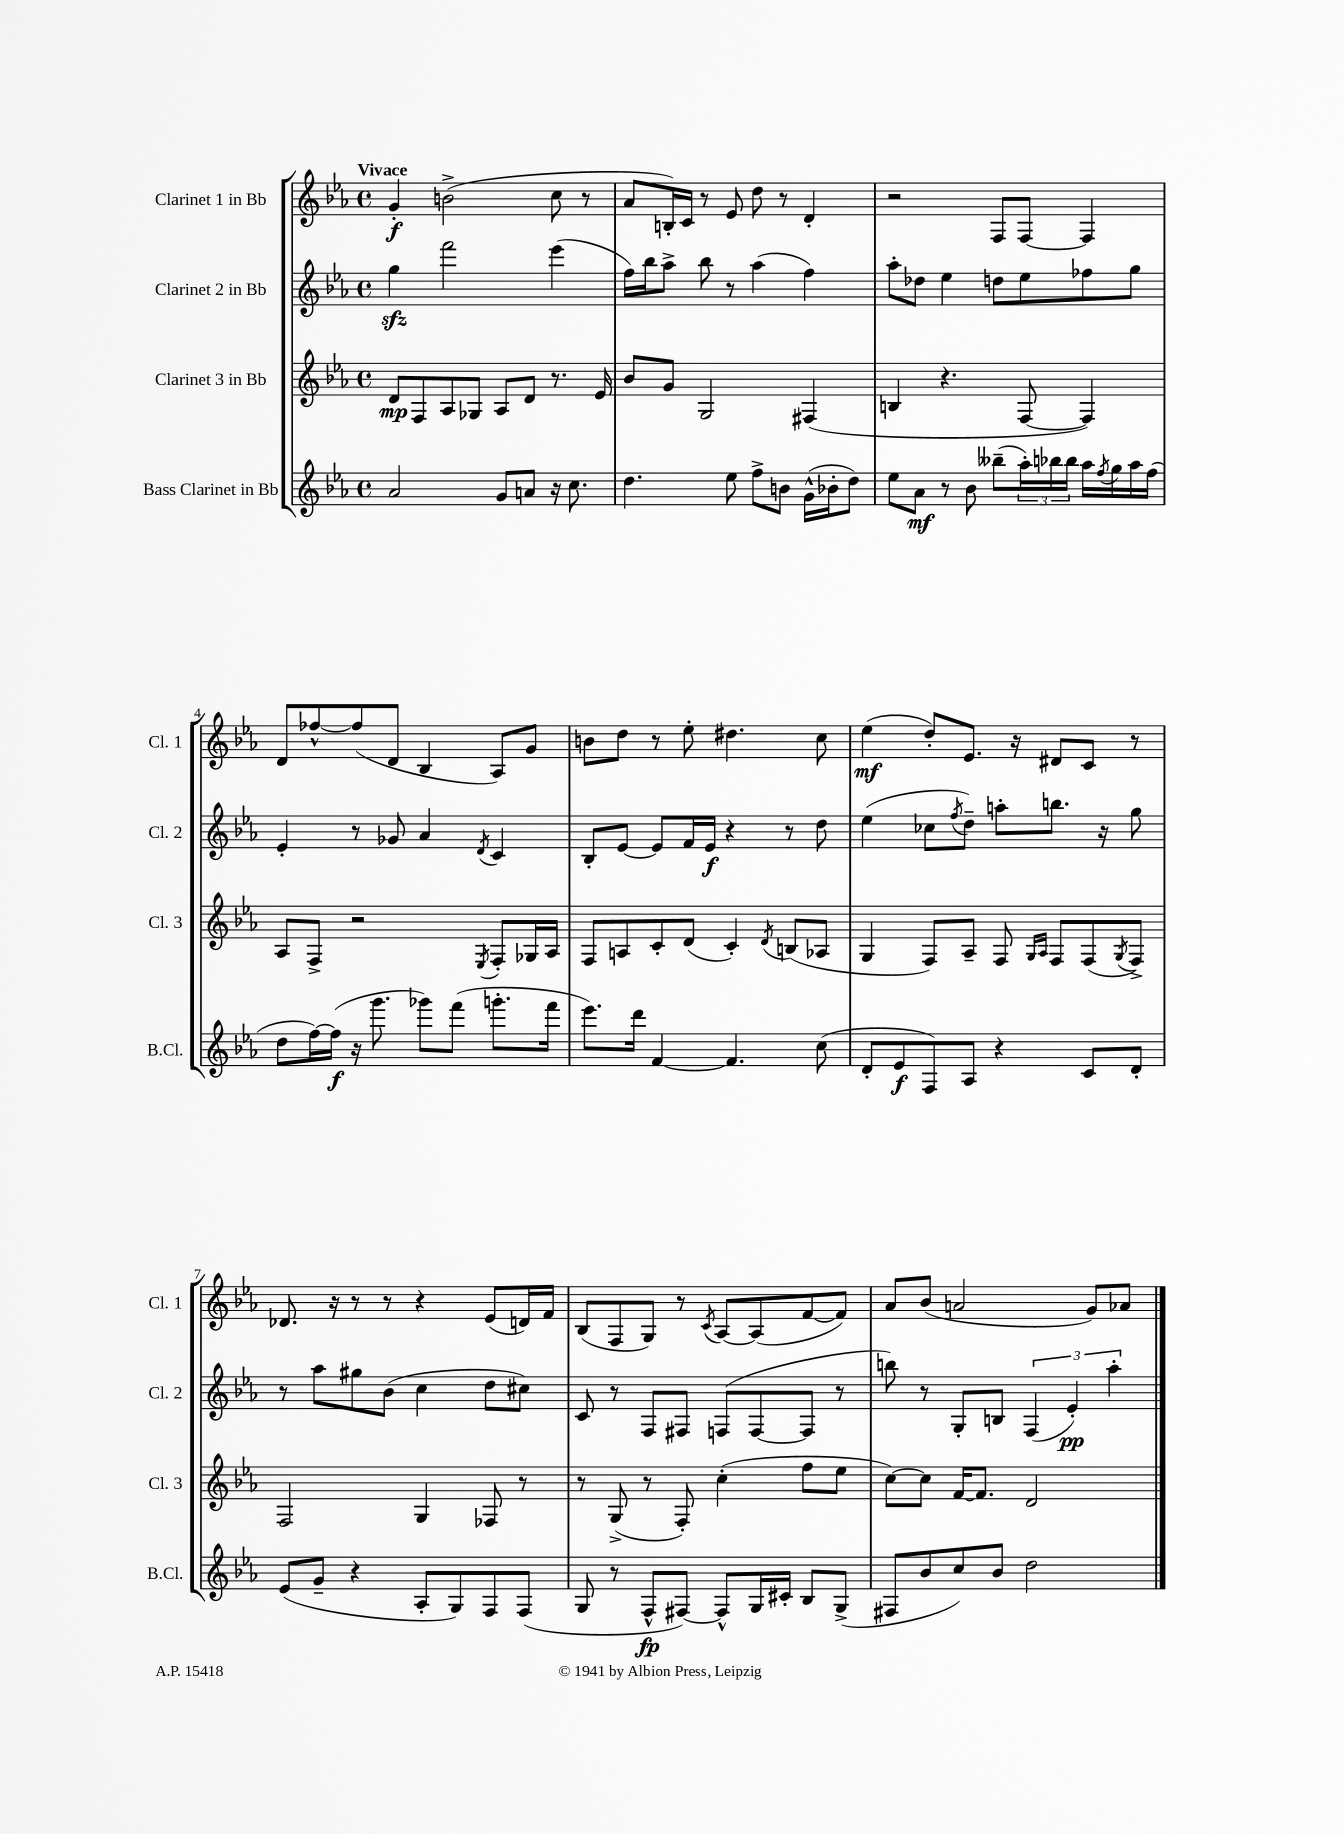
<<
\new StaffGroup <<
\new Staff = "s0" \with { instrumentName = "Clarinet 1 in Bb" shortInstrumentName = "Cl. 1" } {
    \clef treble \key ees \major \defaultTimeSignature \time 4/4 \tempo "Vivace"
    g'4-.\f b'2->( c''8 r8 |
    aes'8 b16-.) c'16 r8 ees'8 d''8 r8 d'4-. |
    r2 f8 f8~ f4 |
    d'8 fes''8~-^ fes''8( d'8 bes4 aes8) g'8 |
    b'8 d''8 r8 ees''8-. dis''4. c''8 |
    ees''4\mf( d''8-.) ees'8. r16 dis'8 c'8 r8 |
    des'8. r16 r8 r8 r4 ees'8( d'16) f'16 |
    bes8( f8 g8) r8 \acciaccatura { c'8 } aes8~ aes8( f'8~ f'8) |
    aes'8 bes'8( a'2 g'8) aes'8 \bar "|." |
}
\new Staff = "s1" \with { instrumentName = "Clarinet 2 in Bb" shortInstrumentName = "Cl. 2" } {
    \clef treble \key ees \major \defaultTimeSignature \time 4/4
    g''4\sfz f'''2 ees'''4( |
    f''16) bes''16 aes''8-> bes''8 r8 aes''4( f''4) |
    aes''8-. des''8 ees''4 d''8 ees''8 fes''8 g''8 |
    ees'4-. r8 ges'8 aes'4 \acciaccatura { d'8 } c'4 |
    bes8-. ees'8~ ees'8 f'16 ees'16\f r4 r8 d''8 |
    ees''4( ces''8 \acciaccatura { f''8 } d''8--) a''8-. b''8. r16 g''8 |
    r8 aes''8 gis''8 bes'8( c''4 d''8 cis''8) |
    c'8 r8 f8 fis8 f8( f8~ f8 r8 |
    b''8) r8 g8-. b8 \tuplet 3/2 { f4( ees'4-.\pp) aes''4-. } \bar "|." |
}
\new Staff = "s2" \with { instrumentName = "Clarinet 3 in Bb" shortInstrumentName = "Cl. 3" } {
    \clef treble \key ees \major \defaultTimeSignature \time 4/4
    d'8\mp f8 aes8 ges8 aes8 d'8 r8. ees'16 |
    bes'8 g'8 g2 fis4( |
    b4 r4. f8~ f4) |
    aes8 f8-> r2 \acciaccatura { ees8 } f8-. ges16 aes16 |
    f8 a8 c'8-. d'8( c'4-.) \acciaccatura { d'8 } b8( aes8 |
    g4 f8) aes8-- f8 \grace { g16 aes16 } f8 f8( \acciaccatura { g8 } f8->) |
    f2 g4 fes8 r8 |
    r8 g8->( r8 f8-.) c''4-.( f''8 ees''8 |
    c''8~) c''8 f'16~ f'8. d'2 \bar "|." |
}
\new Staff = "s3" \with { instrumentName = "Bass Clarinet in Bb" shortInstrumentName = "B.Cl." } {
    \clef treble \key ees \major \defaultTimeSignature \time 4/4
    aes'2 g'8 a'8 r16 c''8. |
    d''4. ees''8 f''8-> b'8 g'16-^( bes'16-. d''8) |
    ees''8 aes'8\mf r8 bes'8 beses''8--( \tuplet 3/2 { aes''16-.) bes''16 bes''16 } aes''16 \acciaccatura { f''8 } g''16 aes''16 f''16( |
    d''8 f''16~) f''16\f( r16 g'''8. ges'''8) f'''8( g'''8.-. f'''16 |
    ees'''8.) d'''16 f'4~ f'4. c''8( |
    d'8-. ees'8\f f8) aes8 r4 c'8 d'8-. |
    ees'8( g'8-- r4 aes8-. g8) f8 f8( |
    g8 r8 f8-^\fp fis8~) fis8-^ g16 cis'16-. bes8 g8->( |
    fis8 bes'8 c''8) bes'8 d''2 \bar "|." |
}
>>
>>
